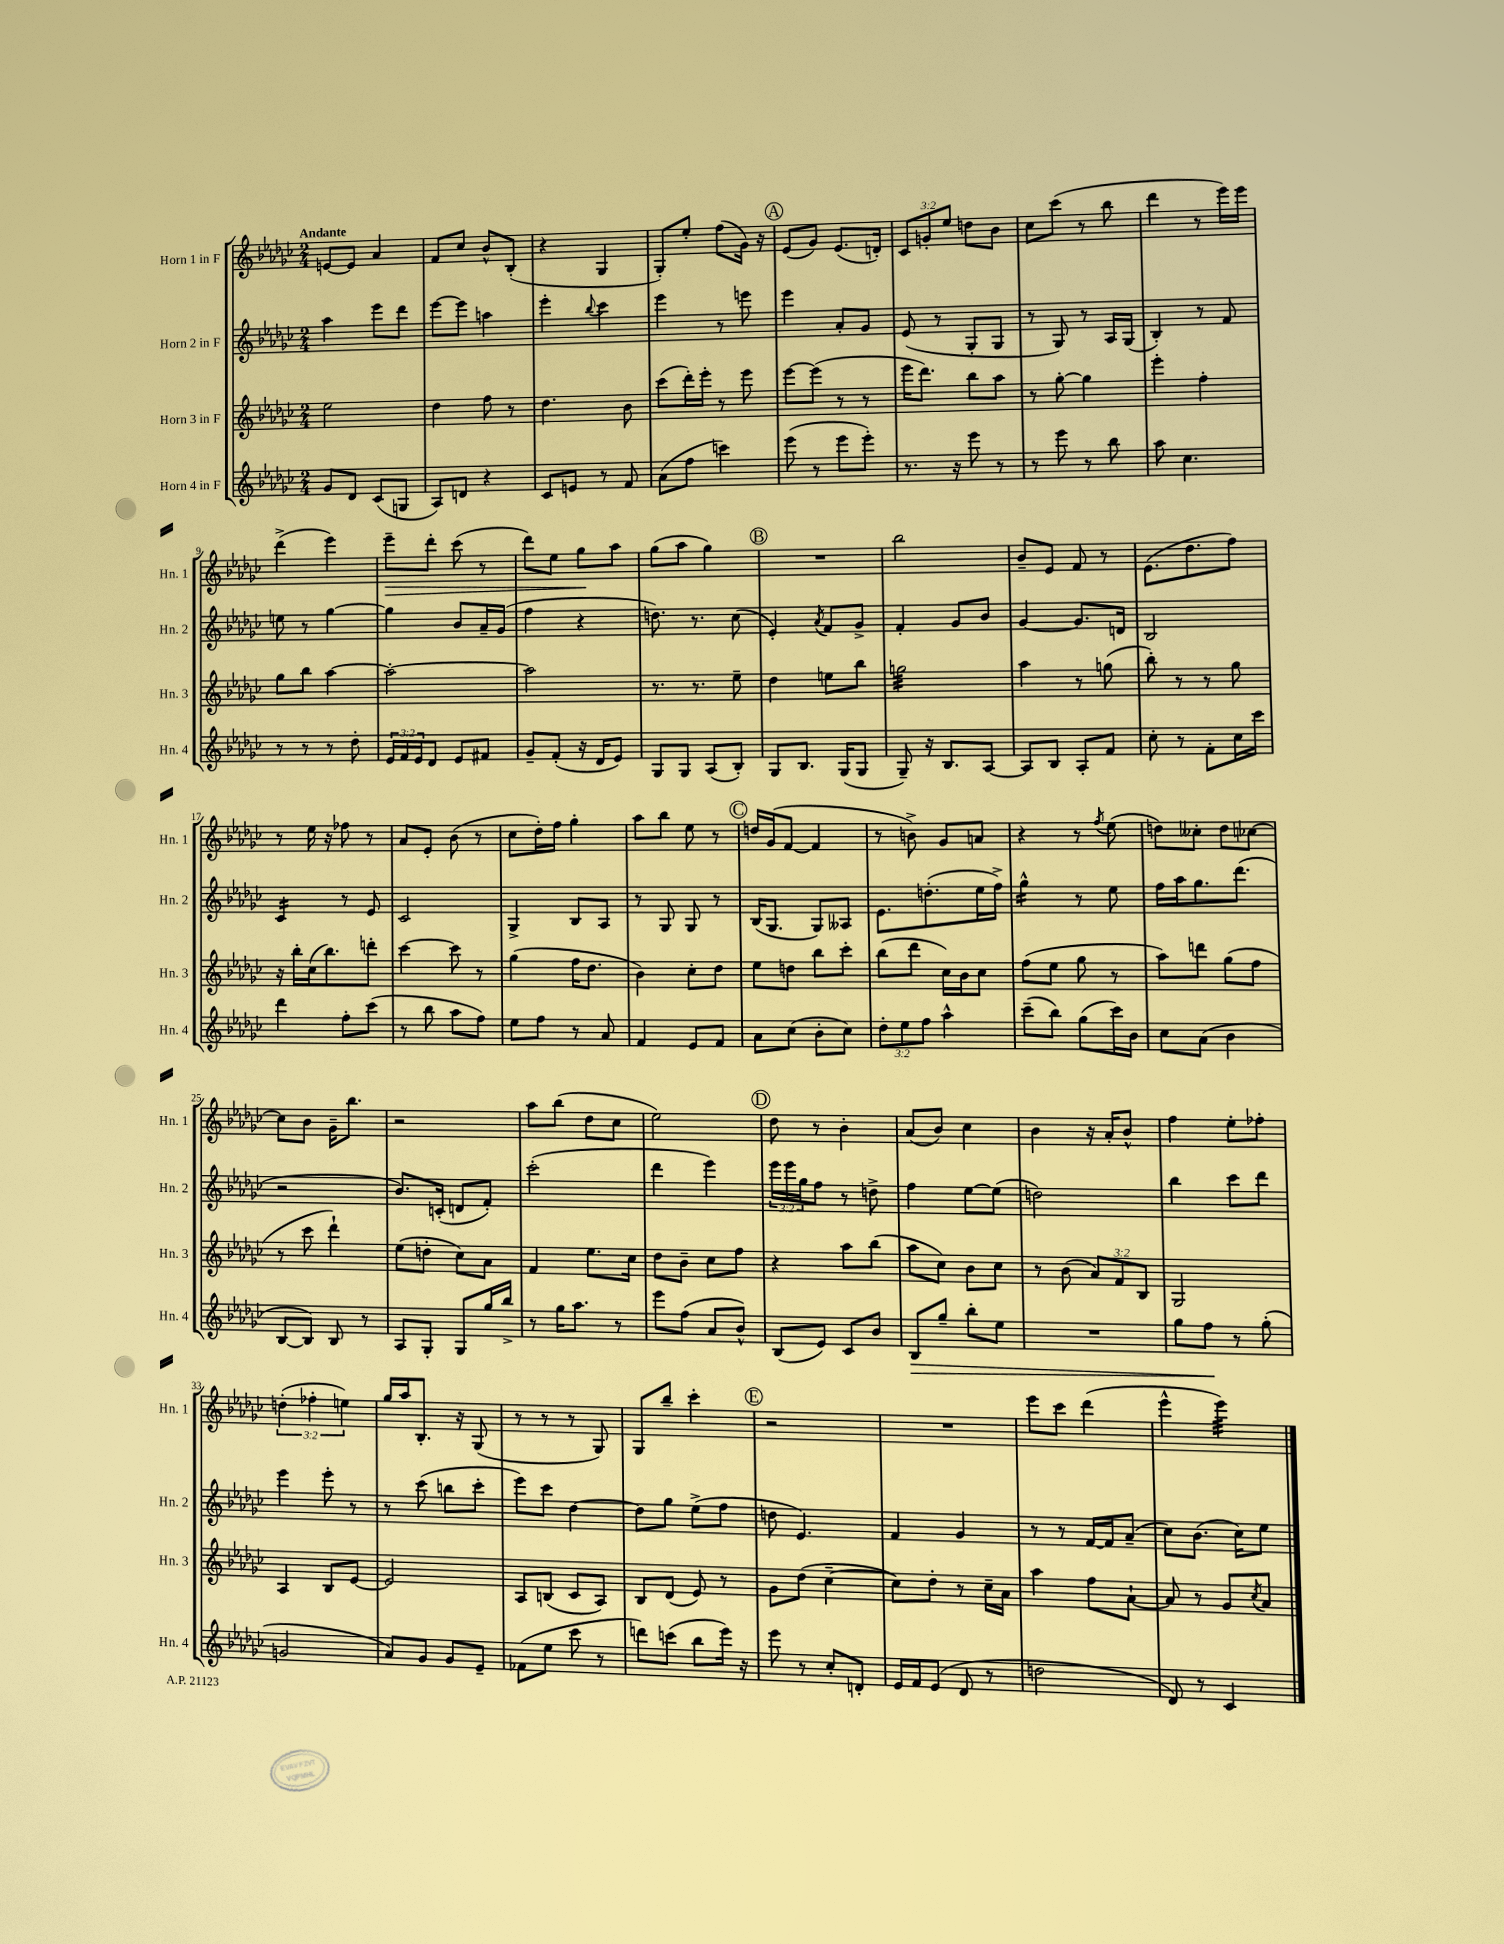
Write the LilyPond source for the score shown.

<<
\new StaffGroup <<
\new Staff = "s0" \with { instrumentName = "Horn 1 in F" shortInstrumentName = "Hn. 1" } {
    \clef treble \key ges \major \numericTimeSignature \time 2/4 \override Staff.TupletNumber.text = #tuplet-number::calc-fraction-text \tempo "Andante"
    e'8~ e'8 aes'4 |
    f'8 ces''8 bes'8-^ bes8-.( |
    r4 ges4 |
    ges8-.) ees''8-. f''8( ges'16) r16 |
    \mark \markup { \circle "A" } ees'8( ges'8) ees'8.( d'16-.) |
    \tuplet 3/2 { ces'8 g'8-. ees''8 } d''8 bes'8 |
    ces''8 ces'''8( r8 bes''8 |
    des'''4 r8 ees'''16) ees'''16 |
    des'''4->( ees'''4) |
    ees'''8--\> des'''8-. ces'''8( r8 |
    des'''8) ees''8 ges''8\! aes''8 |
    ges''8( aes''8 ges''4) |
    \mark \markup { \circle "B" } R2 |
    bes''2 |
    bes'8-- ees'8 f'8 r8 |
    ees'8.( des''8. f''8) |
    r8 ees''16 r16 fes''8 r8 |
    aes'8 ees'8-. bes'8( r8 |
    ces''8 des''16-.) f''16 ges''4-. |
    aes''8 bes''8 ees''8 r8 |
    \mark \markup { \circle "C" } d''16 ges'16( f'8~ f'4 |
    r8 b'8->) ges'8 a'8 |
    r4 r8 \acciaccatura { f''8 } ees''8( |
    d''8) ceses''8-. d''8 ces''8~ |
    ces''8 bes'8 ges'16-- bes''8. |
    r2 |
    aes''8 bes''8( des''8 ces''8 |
    ees''2) |
    \mark \markup { \circle "D" } des''8 r8 bes'4-. |
    aes'8( bes'8) ces''4 |
    bes'4 r16 aes'16-. bes'8-^ |
    f''4 ees''8-. fes''8-. |
    \tuplet 3/2 { d''4-.( fes''4-. e''4) } |
    ges''16 aes''16 bes8.-. r16 ges8( |
    r8 r8 r8 ges8) |
    ges8 bes''8-- ces'''4-. |
    \mark \markup { \circle "E" } r2 |
    R2 |
    ees'''8 ces'''8 des'''4( |
    ees'''4-^ ees'''4:32) \bar "|." |
}
\new Staff = "s1" \with { instrumentName = "Horn 2 in F" shortInstrumentName = "Hn. 2" } {
    \clef treble \key ges \major \numericTimeSignature \time 2/4 \override Staff.TupletNumber.text = #tuplet-number::calc-fraction-text
    aes''4 ees'''8 des'''8 |
    ees'''8~ ees'''8 a''4 |
    ees'''4-. \appoggiatura { bes''8 } ces'''4 |
    ees'''4 r8 e'''8 |
    \mark \markup { \circle "A" } ees'''4 aes'8-. ges'8 |
    ees'8( r8 ges8-. ges8 |
    r8 ges8) r8 aes16 ges16( |
    bes4-.) r8 f'8 |
    e''8 r8 ges''4~ |
    ges''4 bes'8 aes'16-- ges'16( |
    f''4 r4 |
    d''8.) r8. ces''8( |
    \mark \markup { \circle "B" } ees'4-.) \acciaccatura { aes'8 } f'8 ges'8-> |
    f'4-. ges'8 bes'8 |
    ges'4~ ges'8. d'16 |
    bes2 |
    ces'4:16 r8 ees'8 |
    ces'2 |
    ges4-> bes8 aes8 |
    r8 ges8 ges8 r8 |
    \mark \markup { \circle "C" } bes16( ges8. ges8) aeses8 |
    ees'8. d''8.-.( ees''16 f''16->) |
    ges''4:16-^ r8 ees''8 |
    f''16 aes''16 ges''8. des'''8.( |
    r2 |
    bes'8.) c'16-.( d'8 f'8-.) |
    ces'''2-.( |
    des'''4 ees'''4) |
    \mark \markup { \circle "D" } \tuplet 3/2 { ees'''16 ees'''16 ges''16 } f''8 r8 d''8-> |
    f''4 ees''8~ ees''8( |
    d''2) |
    bes''4 ces'''8 des'''8 |
    ees'''4 ees'''8-. r8 |
    r8 ces'''8( b''8 ces'''8-. |
    ees'''8) ces'''8 des''4~ |
    des''8 ges''8 ees''8->( f''8 |
    \mark \markup { \circle "E" } d''8 ees'4.) |
    f'4 ges'4 |
    r8 r8 f'16~ f'16 aes'8--( |
    ces''8) bes'8.( ces''16) ees''8 \bar "|." |
}
\new Staff = "s2" \with { instrumentName = "Horn 3 in F" shortInstrumentName = "Hn. 3" } {
    \clef treble \key ges \major \numericTimeSignature \time 2/4 \override Staff.TupletNumber.text = #tuplet-number::calc-fraction-text
    ees''2 |
    des''4 f''8 r8 |
    des''4. bes'8 |
    ces'''8( des'''16-.) ees'''16-. r8 ees'''8 |
    \mark \markup { \circle "A" } ees'''8~ ees'''8( r8 r8 |
    ees'''16 des'''8.) bes''8 aes''8 |
    r8 ges''8~-. ges''4 |
    ees'''4-. f''4-. |
    ges''8 bes''8 aes''4~ |
    aes''2~-. |
    aes''2 |
    r8. r8. ees''8-- |
    \mark \markup { \circle "B" } des''4 e''8 bes''8 |
    g''2:32 |
    aes''4 r8 g''8( |
    bes''8-.) r8 r8 ges''8 |
    r16 bes''16-. ces''16( bes''8.) d'''8-. |
    ces'''4~ ces'''8 r8 |
    ges''4( f''16 des''8. |
    bes'4) ces''8-. des''8 |
    \mark \markup { \circle "C" } ees''8 d''8 bes''8 ces'''8-. |
    bes''8( des'''8 ces''16) bes'16 ces''8 |
    f''8( ees''8 ges''8 r8 |
    aes''8) d'''8 ges''8( f''8 |
    r8 ces'''8 des'''4-!) |
    ees''8( d''8-. ces''8) aes'8 |
    f'4 ees''8. ces''16 |
    des''8 bes'8-- ces''8 f''8 |
    \mark \markup { \circle "D" } r4 aes''8 bes''8( |
    aes''8 ces''8) bes'8 ces''8 |
    r8 bes'8( \tuplet 3/2 { aes'8) f'8 bes8 } |
    ges2 |
    aes4 bes8 ees'8~ |
    ees'2 |
    aes8 b8( ces'8 aes8) |
    bes8 des'8( ees'8) r8 |
    \mark \markup { \circle "E" } ges'8 des''8( ces''4~-- |
    ces''8) des''8-. r8 ces''16-- aes'16 |
    aes''4 f''8 aes'8~-! |
    aes'8 r8 ges'8 \acciaccatura { ces''8 } aes'8 \bar "|." |
}
\new Staff = "s3" \with { instrumentName = "Horn 4 in F" shortInstrumentName = "Hn. 4" } {
    \clef treble \key ges \major \numericTimeSignature \time 2/4 \override Staff.TupletNumber.text = #tuplet-number::calc-fraction-text
    ges'8 des'8 ces'8( g8 |
    aes8) d'8 r4 |
    ces'8 e'8 r8 f'8 |
    aes'8( f''8 c'''4) |
    \mark \markup { \circle "A" } ees'''8( r8 ees'''8 ees'''8-.) |
    r8. r16 ees'''8 r8 |
    r8 ees'''8 r8 bes''8 |
    aes''8 ces''4. |
    r8 r8 r8 des''8-. |
    \tuplet 3/2 { ees'16 f'16 ees'16 } des'8 ees'8 fis'8 |
    ges'8-- f'8-.( r16 des'16 ees'8) |
    ges8 ges8 aes8( bes8-.) |
    \mark \markup { \circle "B" } ges8 bes8. ges16( ges8 |
    ges8--) r16 bes8. aes8~ |
    aes8 bes8 aes8-. f'8 |
    ces''8-. r8 f'8-. ces''16 ces'''16 |
    des'''4 f''8-. ces'''8( |
    r8 bes''8 aes''8 f''8) |
    ees''8 f''8 r8 aes'8 |
    f'4 ees'8 f'8 |
    \mark \markup { \circle "C" } aes'8 ces''8( bes'8-. ces''8) |
    \tuplet 3/2 { des''8-. ees''8 f''8 } aes''4-^ |
    ces'''8--( bes''8) ges''8( ces'''16) bes'16 |
    ces''8 aes'8( bes'4 |
    bes8~ bes8) bes8 r8 |
    aes8 ges8-. ges8 ges''16 bes''16-> |
    r8 ges''16 aes''8. r8 |
    ees'''8 f''8( aes'8 bes'8-^) |
    \mark \markup { \circle "D" } bes8( ees'8) ces'8 bes'8 |
    bes8\> ges''8-- bes''8-. ees''8 |
    R2 |
    ges''8 f''8\! r8 ges''8-.( |
    g'2 |
    aes'8) ges'8 ges'8 ees'8-- |
    fes'8( ees''8 ces'''8 r8 |
    d'''8) c'''8( bes''8 ees'''16) r16 |
    \mark \markup { \circle "E" } ees'''8 r8 ces''8-. d'8-. |
    ees'16 f'16 ees'8( des'8 r8 |
    d''2 |
    des'8) r8 ces'4 \bar "|." |
}
>>
>>
